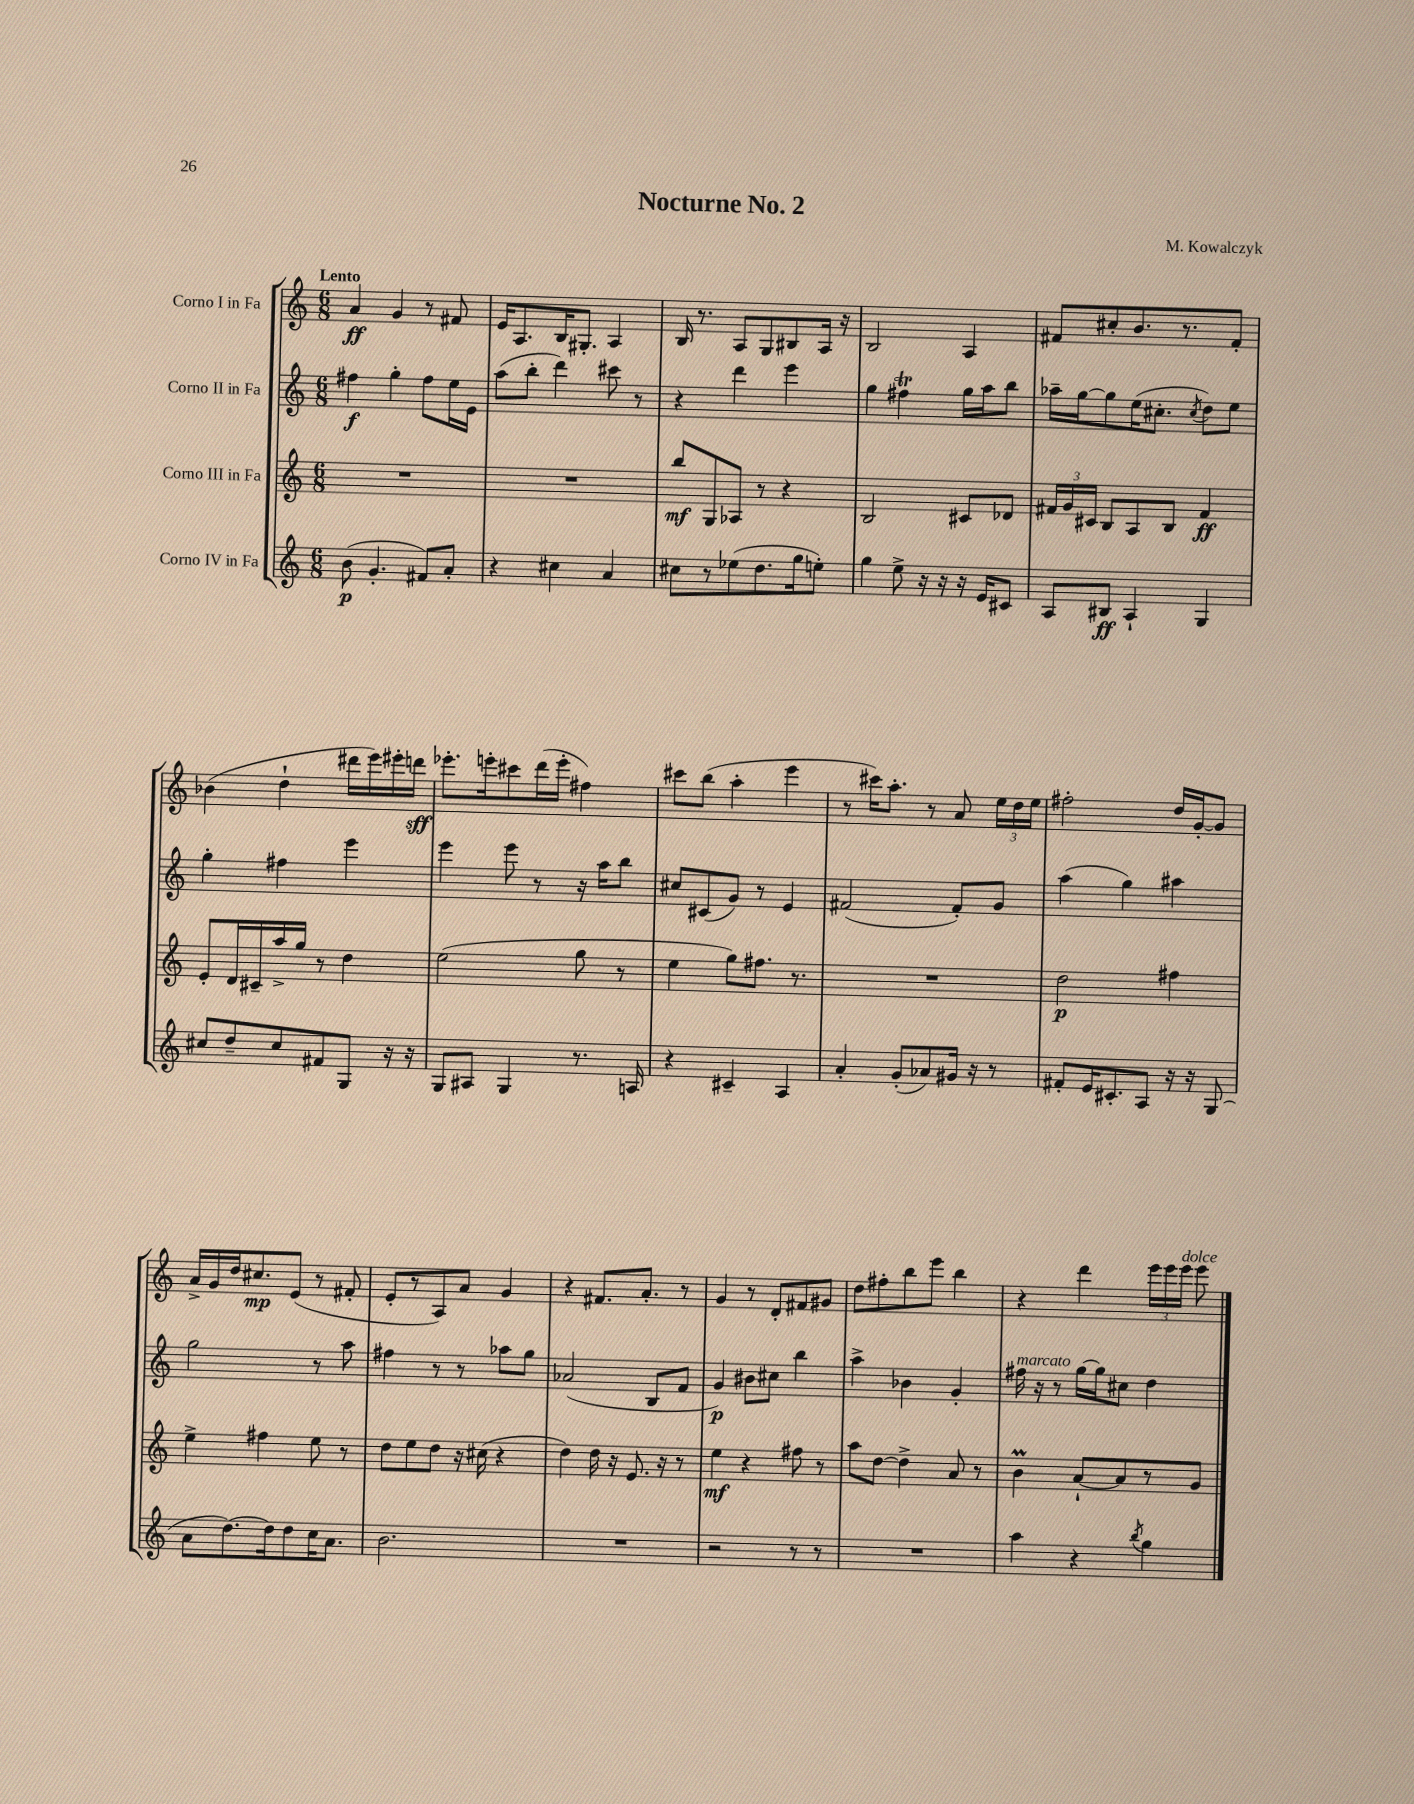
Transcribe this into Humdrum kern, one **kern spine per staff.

**kern	**kern	**kern	**kern
*staff4	*staff3	*staff2	*staff1
*clefG2	*clefG2	*clefG2	*clefG2
*k[]	*k[]	*k[]	*k[]
*M6/8	*M6/8	*M6/8	*M6/8
(8b\	2.r	4ff#\	4a/
4.g'/	.	.	.
.	.	4gg'\	4g/
8f#/L)	.	8ff#\L	8r
8a'/J	.	16ee\L	8f#/
.	.	16e\JJ	.
=	=	=	=
4r	2.r	(8aa\L	16e/LK
.	.	.	8.A/
.	.	8bb'\J	.
4cc#\	.	4ddd\)	16B/K
.	.	.	8.G#'/J
4a/	.	8ccc#\	4A/
.	.	8r	.
=	=	=	=
8cc#\L	8bb/L	4r	16B/
.	.	.	8.r
8r	8G/	.	.
(8ee-\	8A-/J	4ddd\	8A/L
8.dd\	8r	.	8G/
.	4r	4eee\	8B#/
16gg\k	.	.	.
8ee'\J)	.	.	16A/Jk
.	.	.	16r
=	=	=	=
4gg\	2B/	4gg\	2B/
8ee^\	.	4ff#\	.
16r	.	.	.
16r	.	.	.
16r	8c#/L	16gg\LL	4A/
16e/LK	.	16aa\J	.
8c#/J	8d-/J	8bb\J	.
=	=	=	=
8A/L	24f#/LL	16aa-~\LL	8f#/L
.	24g/	.	.
.	.	[16gg\J	.
.	24c#/JJ	.	.
8B#/J	8B/L	8gg\]	8cc#'/
4A`/	8A/	(16ee\K	8.b/
.	.	8.cc#'\J	.
.	8B/J	.	.
.	.	.	8.r
.	.	8qcc#/	.
4G/	4f#/	8dd\L)	.
.	.	8ee\J	8f#'/J
=	=	=	=
8cc#/L	8e'/L	4gg'\	(4b-\
8dd~/	16d/L	.	.
.	16c#~/	.	.
8cc#/	16aa^/	4ff#\	4dd`\
.	16gg/JJ	.	.
8f#/	8r	.	.
8G/J	4dd\	4eee\	16ddd#\LL
.	.	.	16eee\)
16r	.	.	16eee#'\
16r	.	.	16ddd\JJ
=	=	=	=
8G/L	(2ee\	4eee\	8.eee-'\L
8A#/J	.	.	.
.	.	.	16eee'\k
4G/	.	8eee\	8ccc#\
.	.	8r	(16ddd\L
.	.	.	16eee'\JJ
8.r	8gg\	16r	4ff#\)
.	.	16aa\LK	.
.	8r	8bb\J	.
16A/	.	.	.
=	=	=	=
4r	4ee\	8cc#/L	8ccc#\L
.	.	(8c#/	(8bb\J
4c#~/	8gg\L)	8g/J)	4aa'\
.	8.ff#\J	8r	.
4A/	.	4e/	4eee\
.	8.r	.	.
=	=	=	=
4a'/	2.r	(2f#/	8r
.	.	.	16ccc#\LK)
.	.	.	8.aa'\J
(8g'/L	.	.	.
8a-/)	.	.	8r
16g#/Jk	.	8f#'/L)	8a/
16r	.	.	.
8r	.	8g/J	24ee\LL
.	.	.	24dd\
.	.	.	24ee\JJ
=	=	=	=
8f#'/L	2dd\	(4aa\	2ff#'\
16e/K	.	.	.
8.c#'/	.	.	.
.	.	4gg\)	.
8A/J	.	.	.
16r	4ff#\	4aa#\	16dd/LL
16r	.	.	[16g'/J
(8G/	.	.	8g/]J
=	=	=	=
8a\L	4ee^\	2gg\	16a^/LL
.	.	.	16g/
[8.dd\)	.	.	16dd/J
.	.	.	8.cc#/
.	4ff#\	.	.
16dd\]k	.	.	.
8dd\	.	.	(8e/J
16cc\K	8ee\	8r	8r
8.a\J	.	.	.
.	8r	8aa\	8f#'/
=	=	=	=
2.b\	8dd\L	4ff#\	8e'/L
.	8ee\	.	8r
.	8dd\J	8r	8A/)
.	16r	8r	8a/J
.	(16cc#\	.	.
.	4r	8aa-\L	4g/
.	.	8gg\J	.
=	=	=	=
2.r	4dd\)	(2a-/	4r
.	16dd\	.	8.f#/L
.	16r	.	.
.	8.e/	.	.
.	.	.	8.a'/J
.	.	8B/L	.
.	16r	.	.
.	8r	8f/J	8r
=	=	=	=
2r	4ee\	4g/)	4g/
.	4r	8b#\L	8r
.	.	8cc#\J	8d'/L
8r	8ff#\	4bb\	8f#/
8r	8r	.	8g#/J
=	=	=	=
2.r	8aa\L	4aa^\	8dd\L
.	[8dd\J	.	8ff#'\
.	4dd^\]	4b-\	8bb\
.	.	.	8eee\J
.	8a/	4g'/	4bb\
.	8r	.	.
=	=	=	=
4aa\	4b\	16ff#\	4r
.	.	16r	.
.	.	8r	.
4r	[8a`/L	[16gg\LL	4ddd\
.	.	16gg\]J	.
.	8a/]	8cc#\J	.
8qbb/	.	.	.
4gg\	8r	4dd\	24eee\LL
.	.	.	24eee\
.	.	.	24eee\JJ
.	8g/J	.	8eee\
==	==	==	==
*-	*-	*-	*-
